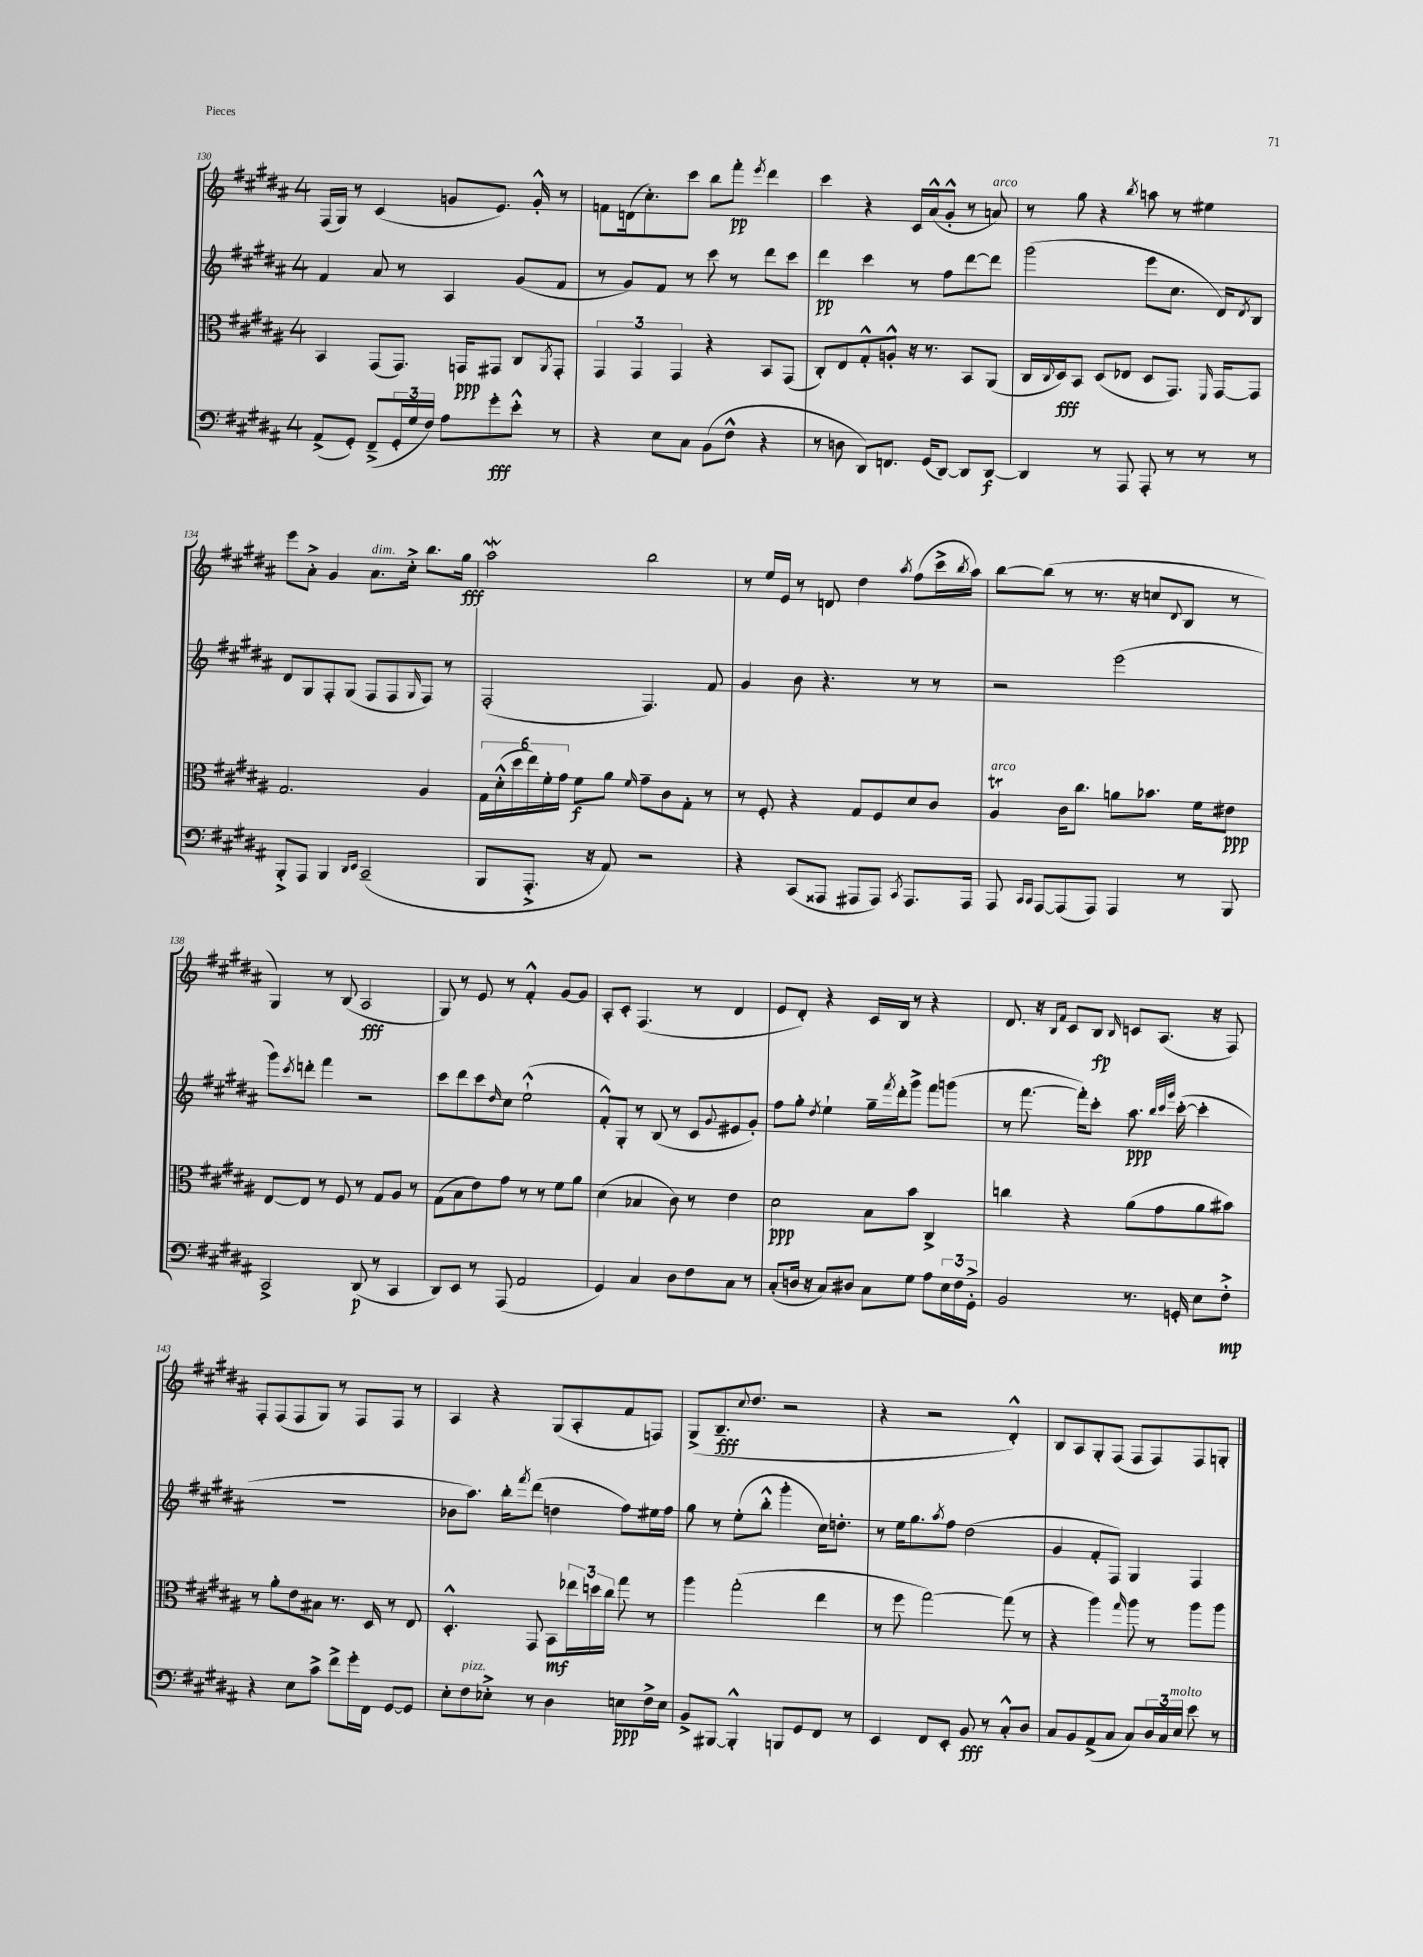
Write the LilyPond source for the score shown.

<<
\new StaffGroup <<
\new Staff = "s0" {
    \clef treble \key b \major \once \override Staff.TimeSignature.style = #'single-digit \time 4/4
    fis16( gis16) r8 cis'4( g'8 e'8.) g'16-.-^ r8 |
    f'8 d'16( cis''8.-.) cis'''8 b''8 fis'''8-.\pp \acciaccatura { e'''8 } dis'''4 |
    cis'''4 r4 cis'16 ais'16-^( gis'8-.-^ r8 a'8^\markup { \italic "arco" }) |
    r8 gis''8 r4 \acciaccatura { b''8 } a''8 r8 eis''4 |
    e'''8 ais'8-.-> gis'4 ais'8.^\markup { \italic "dim." } cis''16-.-> b''8. gis''16\fff |
    ais''2\mordent b''2 |
    r8 e''16 e'16 r8 d'8 dis''4 \acciaccatura { ais''8 } fis''8( cis'''16-> \acciaccatura { b''8 } ais''16) |
    b''8~ b''8( r8 r8. r16 c''8 \appoggiatura { dis'8 } b8 r8 |
    gis4) r8 b8( ais2\fff |
    gis8) r8 e'8 r8 fis'4-.-^ gis'8~ gis'8 |
    ais8-. cis'8-. fis4.( r8 dis'4 |
    e'8 dis'8-.) r4 cis'16 b16 r8 r4 |
    dis'8. r16 \grace { b16 fis'16 } cis'8 b8\fp \grace { b16 } c'8 ais8.( r16 fis8) |
    fis8-. fis8( fis8 gis8) r8 fis8 fis8 r8 |
    ais4 r4 gis8( ais8-. fis'8 f8) |
    gis8->( b8.--\fff \appoggiatura { cis''8 } dis''8. r2 |
    r4 r2 dis'4-.-^) |
    b8 ais8 gis8-. fis8( fis8 fis8) fis8 g8-. \bar "|." |
}
\new Staff = "s1" {
    \clef treble \key b \major \once \override Staff.TimeSignature.style = #'single-digit \time 4/4
    fis'4 ais'8 r8 ais4 gis'8( fis'8 |
    r8 gis'8) fis'8 r8 cis'''8 r8 dis'''8 cis'''8 |
    dis'''4\pp cis'''4 r8 fis''8 dis'''8~ dis'''8 |
    gis'''2( e'''8 cis''8. dis'16) \acciaccatura { dis'8 } b8 |
    dis'8 gis8 fis8-. gis8( fis8 fis8 \grace { gis16 } fis8) r8 |
    fis2-.( fis4.) fis'8 |
    gis'4 b'8 r4. r8 r8 |
    r2 e'''2( |
    gis'''8) \acciaccatura { cis'''8 } d'''8-. fis'''4 r2 |
    cis'''8 dis'''8 cis'''8 \grace { dis''16 } cis''8 e''2-!-^( |
    fis'8-.-^) gis8-. r8 b8( r8 cis'8 \appoggiatura { gis'8 } eis'8 gis'8-.) |
    fis''8 gis''8-. \acciaccatura { dis''8 } e''4-! gis''16-- \acciaccatura { fis'''8 } dis'''16-. gis'''8-> fis'''8 g'''8( |
    r8 fis'''8.~ fis'''16-.) cis'''8-. ais''8.\ppp \grace { b''32 cis'''32 gis'''32 } cis'''16~-.( cis'''4-. |
    R1 |
    bes'8 ais''8.) b''16-. \acciaccatura { fis'''8 } dis'''8( d''4 fis''8) eis''16 fis''16 |
    gis''8 r8 e''8-.( b''8-.-^ gis'''4-. cis''16) d''8.-. |
    r8 e''16 gis''8. \acciaccatura { ais''8 } fis''8 dis''2( |
    gis'4 fis'8-. fis8) gis4 fis4 \bar "|." |
}
\new Staff = "s2" {
    \clef alto \key b \major \once \override Staff.TimeSignature.style = #'single-digit \time 4/4
    b,4 gis,8( gis,8.) g,16\ppp gis,8 cis8 \acciaccatura { ais,8 } gis,8-. |
    \tuplet 3/2 { gis,4 gis,4 gis,4 } r4 b,8 gis,8( |
    cis8-.) e8 gis8-.-^ a8-.-^ r16 r8. b,8 ais,8( |
    cis16 \appoggiatura { cis8 } dis16\fff) b,8 dis8( ees8 dis8 gis,8.) \grace { fis,16 } gis,16~ gis,8 |
    gis2. ais4 |
    \tuplet 6/4 { gis16 dis'16-.-^( dis''16 e''16) fis'16-. gis'16 } fis'8\f ais'8 \grace { fis'16 } gis'8-- cis'8 gis8-. r8 |
    r8 fis8-. r4 gis8 fis8 dis'8 cis'8 |
    ais4\trill^\markup { \italic "arco" } cis'16 cis''8. a'8 bes'8. fis'16 eis'8\ppp |
    e8~ e8 r8 fis8 r8 gis8 ais8 r8 |
    gis8( b8 e'8) gis'8 r8 r8 fis'8 ais'8 |
    dis'4( bes4 cis'8) r8 e'4 |
    dis'2\ppp b8 b'8 cis4-> |
    c''4 r4 ais'8( gis'8 ais'8 bis'8) |
    r8 ais'8-. e'8 bis8 r8. dis16 r8 e8 |
    dis4.-.-^ gis,8 b,8\mf \tuplet 3/2 { ees''16 d''16 cis''16 } gis''8 r8 |
    ais''4 gis''2-.( e''4 |
    r8 fis''8 gis''2~) gis''8( r8 |
    r4 ais''4) \grace { gis''16 } ais''8 r8 ais''8 ais''8 \bar "|." |
}
\new Staff = "s3" {
    \clef bass \key b \major \once \override Staff.TimeSignature.style = #'single-digit \time 4/4
    ais,8->( gis,8-.) fis,8--->( \tuplet 3/2 { gis,16-. gis16 fis16) } ais8 gis'8-.\fff e'8-.-^ r8 |
    r4 e8 cis8 b,8( fis8-^ r4 |
    r8 d8 dis,8) f,8. gis,16( dis,8~) dis,8 dis,8~\f |
    dis,4 r8 ais,,8 ais,,8-. r8 r8 r8 |
    b,,8-.-> ais,,8 b,,4 \grace { dis,16 e,16 } cis,2--( |
    b,,8 ais,,8.-.-> r16 ais,8) r2 |
    r4 cis,8( aisis,,8 ais,,8 ais,,8) \acciaccatura { cis,8 } ais,,8. ais,,16 |
    ais,,8 \grace { cis,16 cis,16 } ais,,8~ ais,,8( ais,,8) ais,,4 r8 b,,8 |
    cis,2-> dis,8\p( r8 cis,4 |
    dis,8) e,8 r8 ais,,8( ais,2 |
    gis,4) cis4 dis8 fis8 cis8 r8 |
    cis8-.( d16 r16 cis8) dis8 cis8 gis8 ais8 \tuplet 3/2 { e16 fis16 gis,16-.-> } |
    b,2 r8. g,16-. e8 fis8-.->\mp |
    r4 e8 cis'8-> fis'8-> gis'16-. fis,16 gis,8~ gis,8 |
    e8-. fis8^\markup { \italic "pizz." } ees8-.-> r8 dis4 e8\ppp fis16-> e16 |
    b,8-> bis,,8~ bis,,4-.-^ b,,8 gis,8 fis,8 r8 |
    e,4 fis,8 e,8-. b,8\fff r8 cis8-.-^ dis8 |
    cis8 b,8 ais,8->( cis8 cis8) \tuplet 3/2 { dis16 cis16 e16^\markup { \italic "molto" } } e'8 r8 \bar "|." |
}
>>
>>
\layout { \context { \Score currentBarNumber = #130 } }
